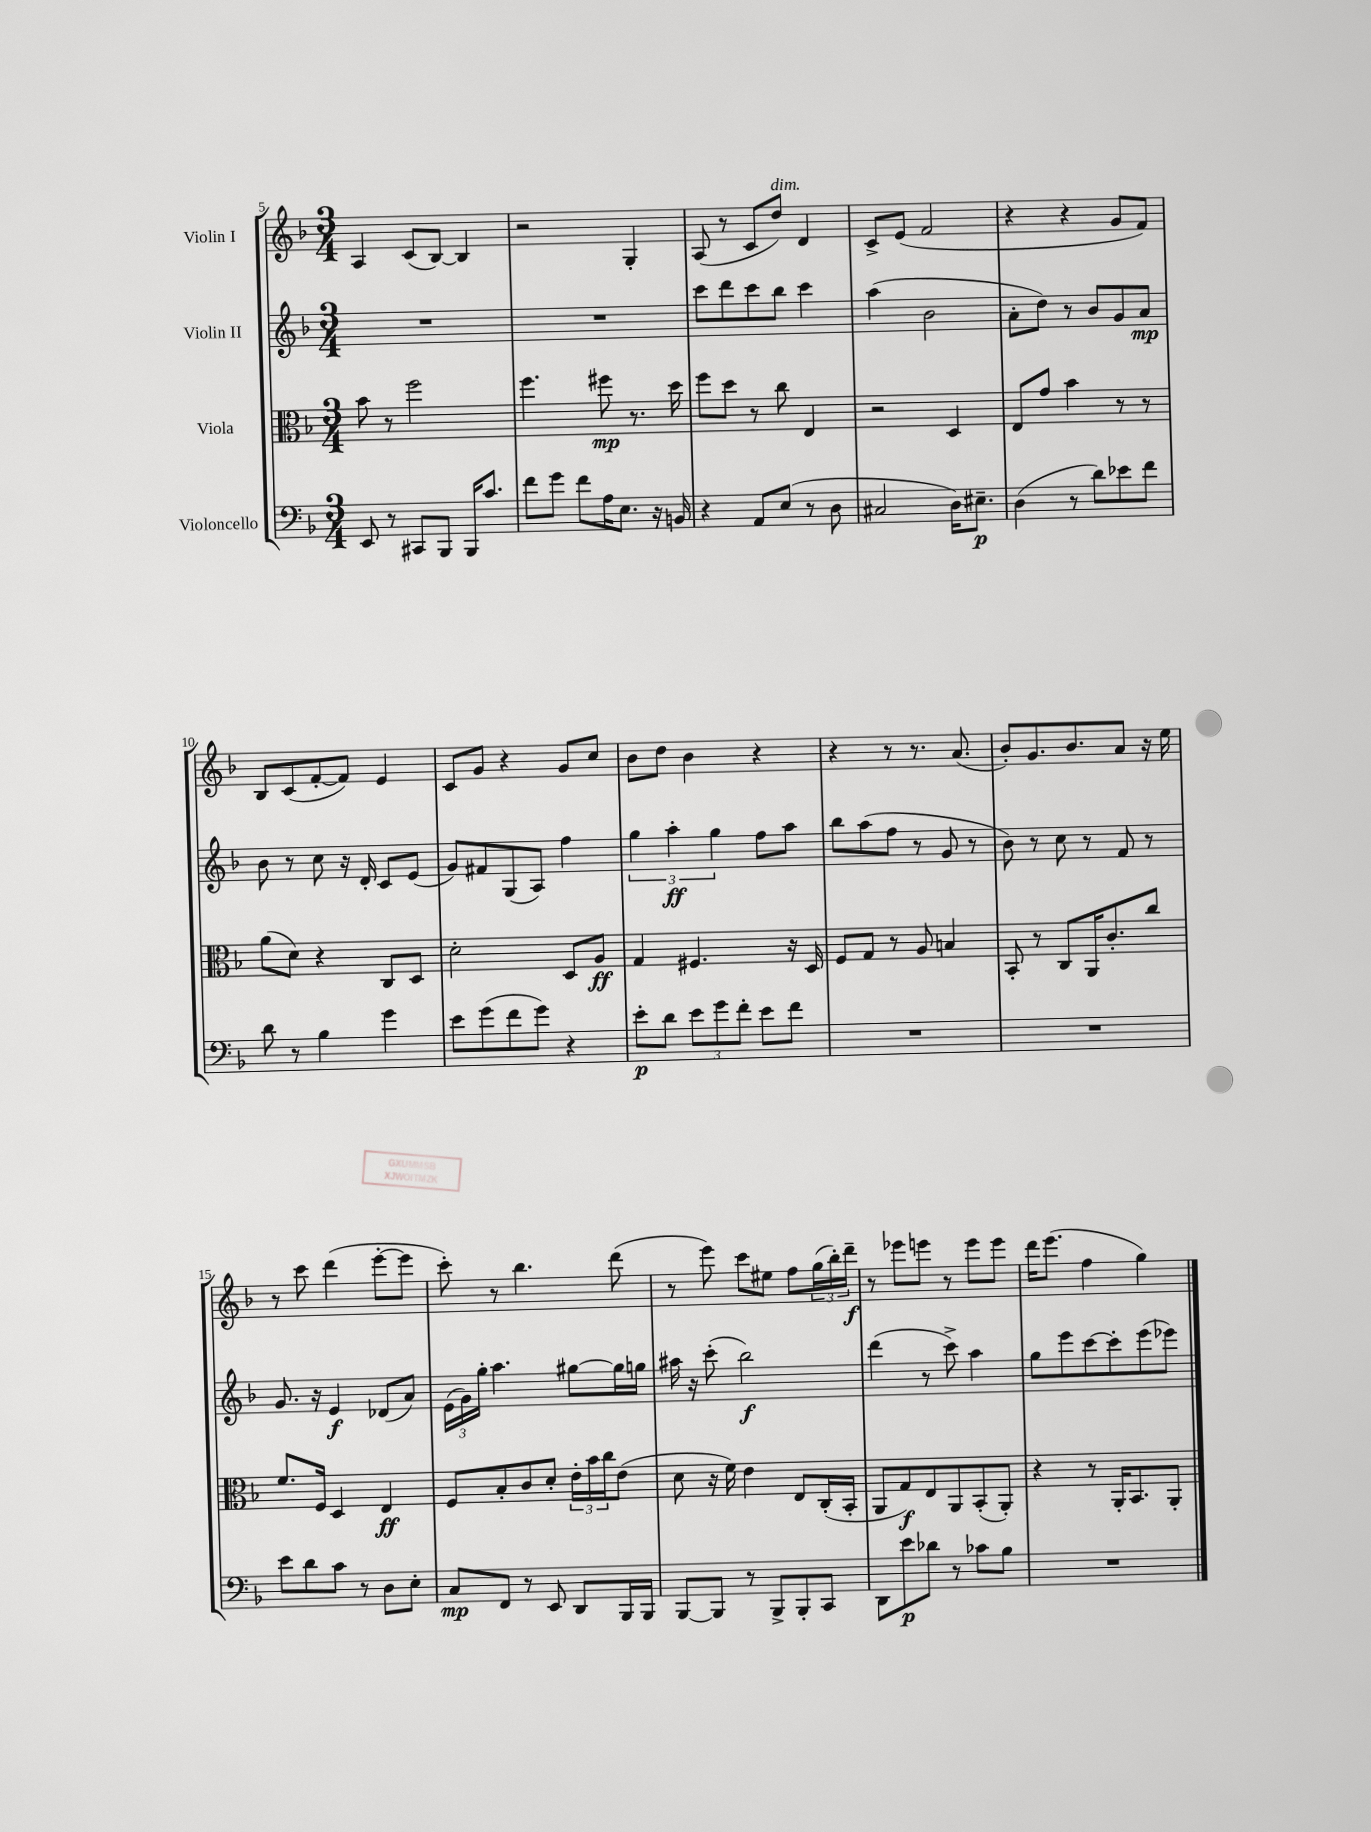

**kern	**kern	**kern	**kern
*staff4	*staff3	*staff2	*staff1
*clefF4	*clefC3	*clefG2	*clefG2
*k[b-]	*k[b-]	*k[b-]	*k[b-]
*M3/4	*M3/4	*M3/4	*M3/4
8EE	8b-	2.r	4A
8r	8r	.	.
8CC#	2ff	.	(8c
8BBB-	.	.	[8B-)
16BBB-	.	.	4B-]
8.c	.	.	.
=	=	=	=
8f	4.ff	2.r	2r
8g	.	.	.
8f	.	.	.
16A	8ff#	.	.
8.E	.	.	.
.	8.r	.	4G'
16r	.	.	.
16BB	16dd	.	.
=	=	=	=
4r	8ff	8ccc	(8A
.	8dd	8ddd	8r
8AA	8r	8ccc	8c
(8E	8cc	8bb-	8dd)
8r	4E	4ccc	4d
8D	.	.	.
=	=	=	=
2C#	2r	(4aa	8c^
.	.	.	(8e
.	.	2b-	2f
16D)	4D	.	.
8.E#~	.	.	.
=	=	=	=
(4D	8E	8a'	4r
.	8g	8dd)	.
8r	4b-	8r	4r
8d)	.	8b-	.
8e-	8r	8g	8g
8f	8r	8a	8f)
=	=	=	=
8d	(8a	8b-	8B-
8r	8d)	8r	(8c
4B-	4r	8cc	[8f'
.	.	16r	8f])
.	.	16d'	.
4g	8C	8c	4e
.	8D	(8e	.
=	=	=	=
8e	2d'	8g)	8c
(8g	.	8f#	8g
8f	.	(8G	4r
8g)	.	8A)	.
4r	8D	4ff	8g
.	8A	.	8cc
=	=	=	=
8e'	4G	6gg	8b-
8d	.	.	8dd
.	.	6aa'	.
12e	4.F#	.	4b-
12g	.	6gg	.
12f'	.	.	.
8e	.	8ff	4r
8f	16r	8aa	.
.	16D	.	.
=	=	=	=
2.r	8F	8bb-	4r
.	8G	(8aa	.
.	8r	8ff	8r
.	8A	8r	8.r
.	4B	8g	.
.	.	.	(8.a
.	.	8r	.
=	=	=	=
2.r	8BB-'	8b-)	8b-')
.	8r	8r	8.g
.	8C	8cc	.
.	.	.	8.b-
.	16AA	8r	.
.	8.c'	.	.
.	.	8f	8a
.	8cc	8r	16r
.	.	.	16ee
=	=	=	=
8e	8.f	8.g	8r
8d	.	.	8ccc
.	16F	16r	.
8c	4D	4e	(4ddd
8r	.	.	.
8D	4E	(8d-	[8eee'
8E'	.	8a)	8eee]
=	=	=	=
8C	8F	(24e	8ccc')
.	.	24g)	.
.	.	24gg'	.
8FF	8B-'	4.aa	8r
8r	8c	.	4.bb-
8EE	8d'	.	.
8DD	24e'	[8gg#	.
.	24b-	.	.
.	24cc	.	.
16BBB-	(8e	16gg#]	(8ddd
16BBB-	.	16gg	.
=	=	=	=
[8BBB-	8d	16aa#	8r
.	.	16r	.
8BBB-]	16r	(8ccc'	8eee)
.	16f)	.	.
8r	4e	2bb-)	8ccc
8BBB-^	.	.	8ee#
8BBB-'	8E	.	8ff
8CC	(16C'	.	(24gg
.	.	.	24bb-')
.	16BB-'	.	.
.	.	.	24ddd~
=	=	=	=
8DD	8AA	(4ddd	8r
8e	8G)	.	8eee-
8d-	8E	8r	8eee
8r	8AA	8ccc^)	8r
8c-	(8BB-'	4aa	8eee
8B-	8AA')	.	8eee
=	=	=	=
2.r	4r	8gg	16ddd
.	.	.	(8.eee
.	.	8eee	.
.	8r	[8ccc	4ff
.	16AA'	8ccc']	.
.	8.BB-	.	.
.	.	(8eee	4gg)
.	8AA'	8eee-)	.
==	==	==	==
*-	*-	*-	*-
